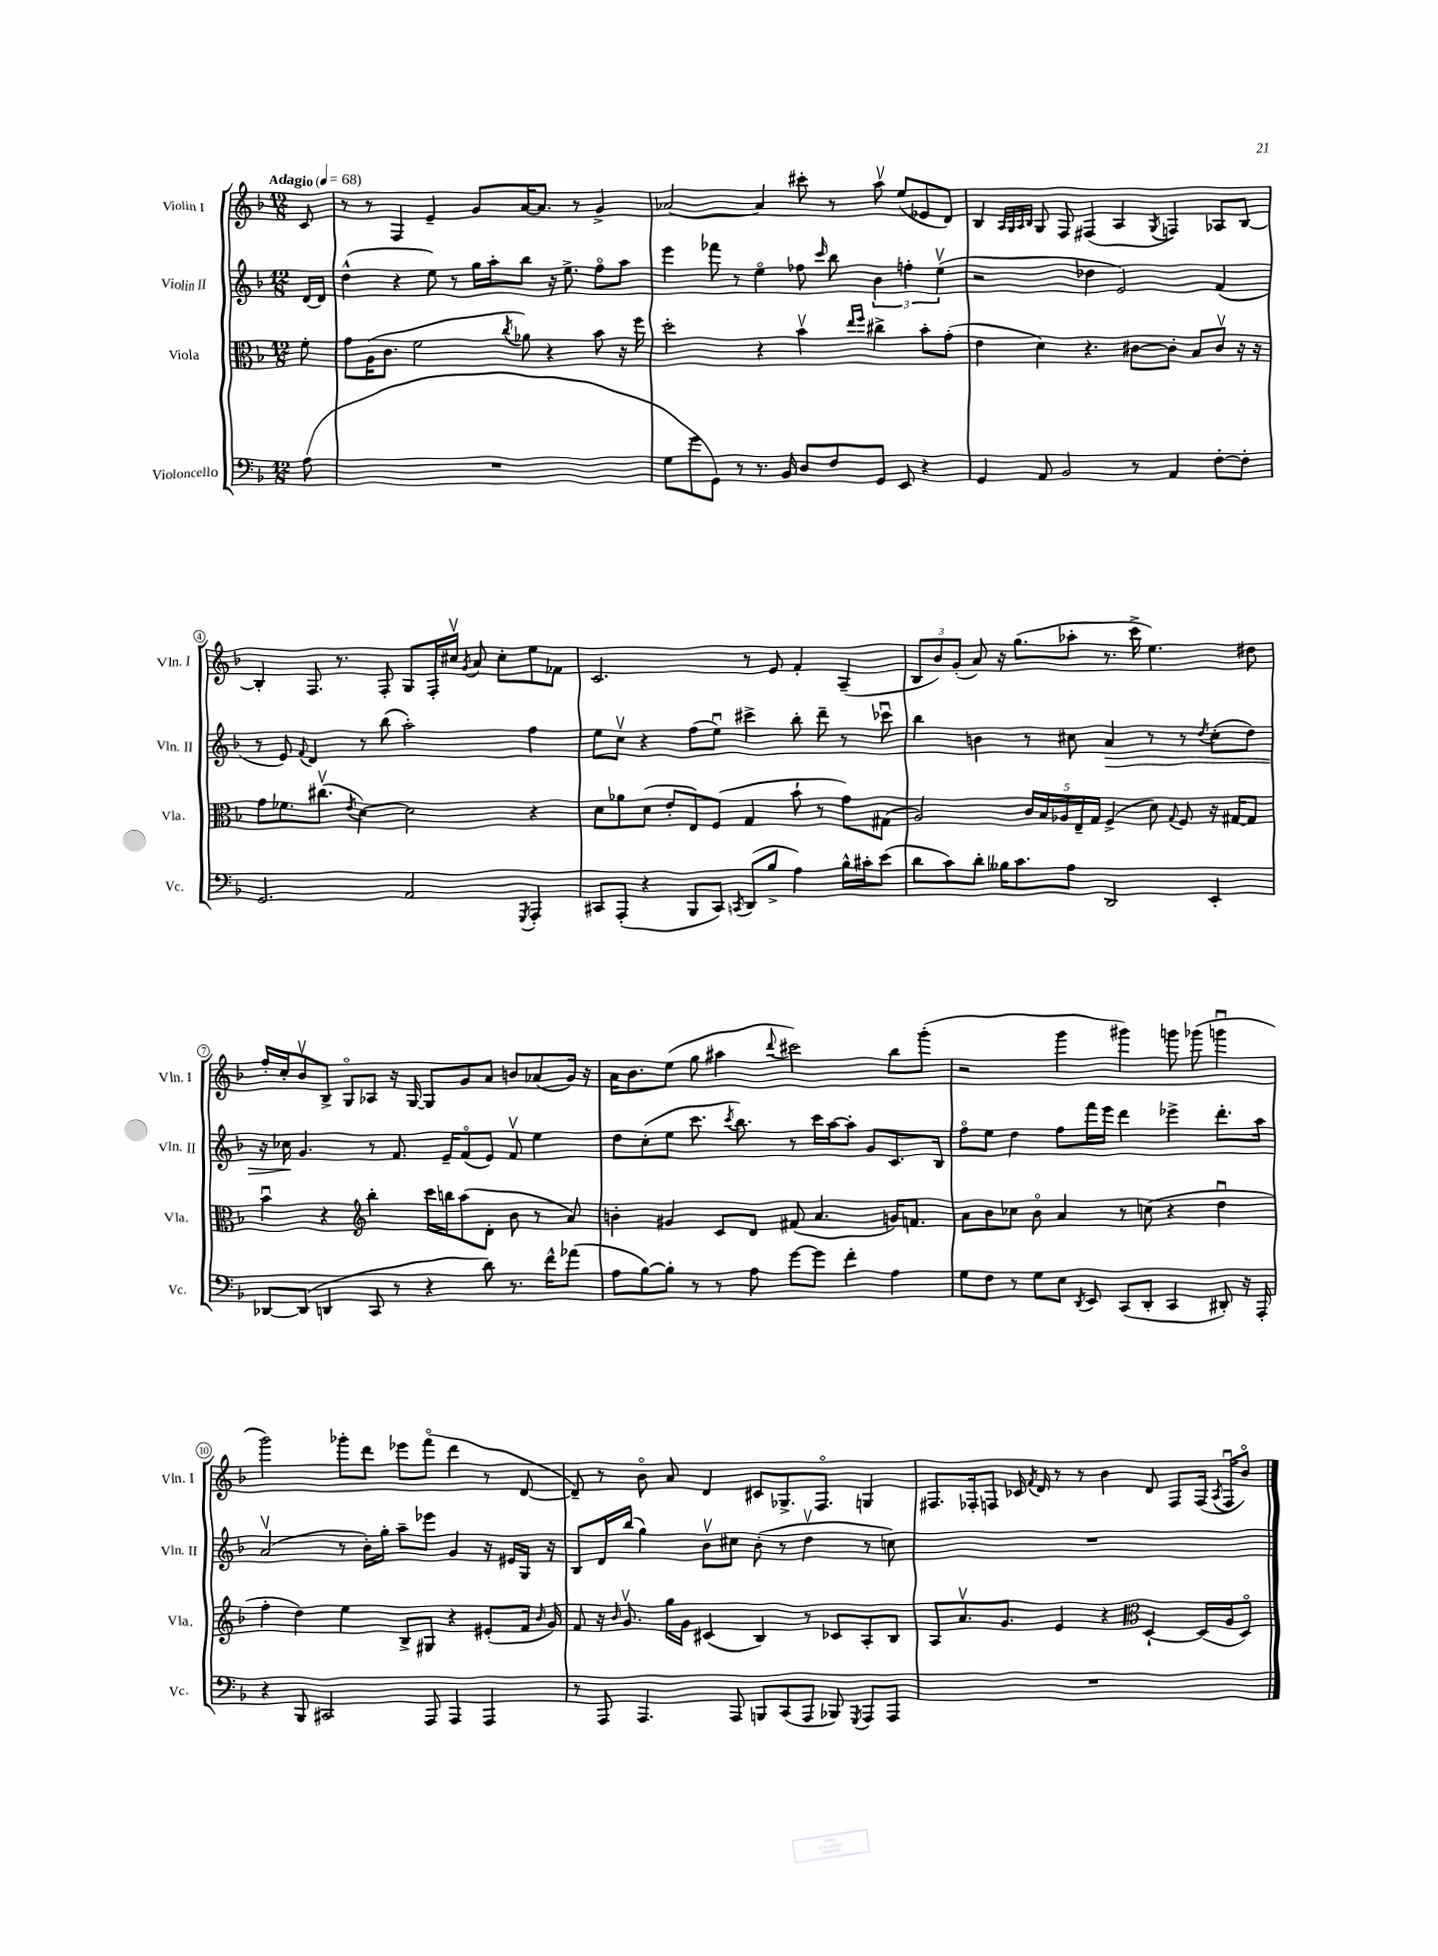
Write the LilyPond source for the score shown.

<<
\new StaffGroup <<
\new Staff = "s0" \with { instrumentName = "Violin I" shortInstrumentName = "Vln. I" } {
    \clef treble \key f \major \numericTimeSignature \time 12/8 \partial 8 \tempo "Adagio" 4 = 68
    \autoBeamOff c'8 |
    r8 r8 f4 e'4-- g'8[ a'16~ a'8.] r8 g'4-> |
    aes'2~ aes'4 cis'''8-. r8 a''8\upbow e''8[( ees'8 d'8]) |
    bes4 \grace { a32[ g32 a32 bes32] } g8 f8 fis4( a4 \acciaccatura { g8 } f4) aes8[ bes8]~ |
    bes4-. f8. r8. f8-. g8[ f16-. cis''16]\upbow \acciaccatura { g'8 } a'8 cis''8[-. e''8 fes'8] |
    c'2. r8 e'8 f'4-. a4--( |
    \tuplet 3/2 { bes8[ bes'8) g'8]-.( } a'8) r16 g''8.[( aes''8]-. r8. c'''16-> e''4.) dis''8 |
    f''16[-. c''16-. bes'8\upbow bes8]-> g8[\flageolet aes8] r16 g16~ g8[ g'8 a'8] b'8[ aes'8( g'16]) r16 |
    a'16[ bes'8. e''8]( g''8 ais''4 \appoggiatura { d'''8 } cis'''2) bes''8[ g'''8]-.( |
    r2 g'''4 gis'''4) g'''8 ges'''8( g'''4\downbow |
    g'''2) ges'''8[-. d'''8] ees'''8[ f'''8]\flageolet( d'''4 r8 d'8~ |
    d'8--) r8 bes'8\flageolet a'8 d'4 cis'8[ ges8.-> f8.]\flageolet g4 |
    fis8.[ fes16-. f8] ces'16 \acciaccatura { f'8 } d'16 r8 r8 bes'4 d'8 f8[ f16]( \acciaccatura { a8 } f16[\downbow bes'8]\flageolet) \bar "|." |
}
\new Staff = "s1" \with { instrumentName = "Violin II" shortInstrumentName = "Vln. II" } {
    \clef treble \key f \major \numericTimeSignature \time 12/8 \partial 8
    \autoBeamOff d'16[~ d'16] |
    d''4-^( r4 e''8) r8 g''16[ a''16-. bes''8] r16 e''8.-> f''8[\flageolet a''8] |
    e'''4 fes'''8 r8 e''4\flageolet fes''8 \grace { c'''16 } bes''8 \tuplet 3/2 { bes'4 f''4-. e''4\upbow( } |
    r2 des''4 e'2) f'4( |
    r8 e'8) \appoggiatura { f'8 } d'4 r8 bes''8( a''2-.) f''4 |
    e''8[ c''8]\upbow r4 f''8[( e''8]\downbow) cis'''4-> bes''8-. d'''8-- r8 ces'''8\downbow |
    bes''4 b'4 r8 cis''8 a'4\> r8 r8 \acciaccatura { d''8 } cis''8[-.( d''8]) |
    r16 ces''16\! g'4. r8 f'8. e'16[-- f'8\flageolet( e'8]) f'8\upbow e''4 |
    d''8[ c''8-.( e''8] c'''8. \acciaccatura { c'''8 } bes''8.) r8 c'''16[ a''16~ a''8]-. g'8[ c'8. bes16] |
    f''8[\flageolet e''8] d''4 f''8[ f'''16 e'''16] d'''4 ees'''4-> d'''8.[-. a''16] |
    a'2\upbow( r8 bes'16[-.) g''16]-. a''8[-- ees'''8] g'4 r16 eis'16[ g16] r16 |
    bes8[ d'16 bes''16]( g''4) bes'8[\upbow cis''8] bes'8-.( r8 d''4\upbow r8 c''8) |
    R1. \bar "|." |
}
\new Staff = "s2" \with { instrumentName = "Viola" shortInstrumentName = "Vla." } {
    \clef alto \key f \major \numericTimeSignature \time 12/8 \partial 8
    \autoBeamOff f'8-. |
    g'8[ a16( c'8.] f'2 \acciaccatura { c''8 } aes'8) r4 bes'8 r16 f''16 |
    d''2-. r4 bes'4\upbow \grace { e''16[ f''16] } cis''4-> bes'8[-. g'8]-.( |
    e'4 d'4) r4. cis'8[~ cis'8]-. bes8[ cis'8]\upbow r16 r16 |
    g'8[ fes'8. cis''8.]\upbow( \acciaccatura { e'8 } d'4~) d'2 r4 |
    d'8[ aes'8 d'8]( e'8[-. e8) f8]( g4 bes'8-! r8 g'8[) gis8]( |
    a2) \tuplet 5/4 { c'16[ bes16 aes16 e16-- g16] } f4->( d'8) \appoggiatura { g8 } f8 r16 gis16[~ gis8] |
    bes'4\downbow r4 \clef treble bes''4-. c'''16[ b''16 a''8( d'8]-. bes'8 r8 a'8) |
    b'4-. gis'4 c'8[ d'8] fis'8( a'4. g'16[) f'8.] |
    a'8[ bes'8 ces''8] bes'8\flageolet a'4 r8 c''8( r4 d''4\downbow |
    f''4-. d''4) e''4 bes8[-> gis8] r4 eis'8[-.( f'16] \grace { bes'16 } g'16) |
    f'8 r16 \grace { bes'16 } g'8.\upbow g''16[ g'16] cis'4( bes4) r8 ces'8[ a8-. bes8] |
    a8[ a'8.\upbow g'8.] e'4 r4 \clef alto d4~-! d16[( a16 d8]\flageolet) \bar "|." |
}
\new Staff = "s3" \with { instrumentName = "Violoncello" shortInstrumentName = "Vc." } {
    \clef bass \key f \major \numericTimeSignature \time 12/8 \partial 8
    \autoBeamOff a8( |
    R1. |
    g8[ g'8 g,8]) r8 r8. bes,16 d8[ f8 g,8] e,8 r4 |
    g,4 a,8 bes,2 r8 a,4 f8[~-. f8]-. |
    g,2. a,2 \acciaccatura { g,,8 } a,,4-. |
    cis,8[ a,,8]-.( r4 bes,,8[ cis,8]) \acciaccatura { c,8 } d,8[( bes8]-> a4) bes16[-^ cis'16-. e'8]( |
    d'8[ c'8) d'8]-. beses16[ c'8. a8] d,2 e,4-. |
    des,8[~ des,8]( d,4 c,8 r8 r4 d'8) r8. f'16[-^ aes'8]( |
    a8[ bes8~) bes8]-. r8 r8 a8 g'8[~ g'8] f'4-. a4 |
    g8[ f8] r8 g8[ e8] \acciaccatura { d,8 } e,8 c,8[( d,8]-. c,4 dis,8-.) r16 a,,16-. |
    r4 bes,,8 cis,2 a,,8 a,,4 a,,4 |
    r8 a,,8 a,,4. a,,8 b,,8[ c,8( a,,8] bes,,8) \acciaccatura { g,,8 } a,,8[ a,,8] |
    R1. \bar "|." |
}
>>
>>
\layout { \context { \Score \override BarNumber.stencil = #(make-stencil-circler 0.1 0.3 ly:text-interface::print) } }
